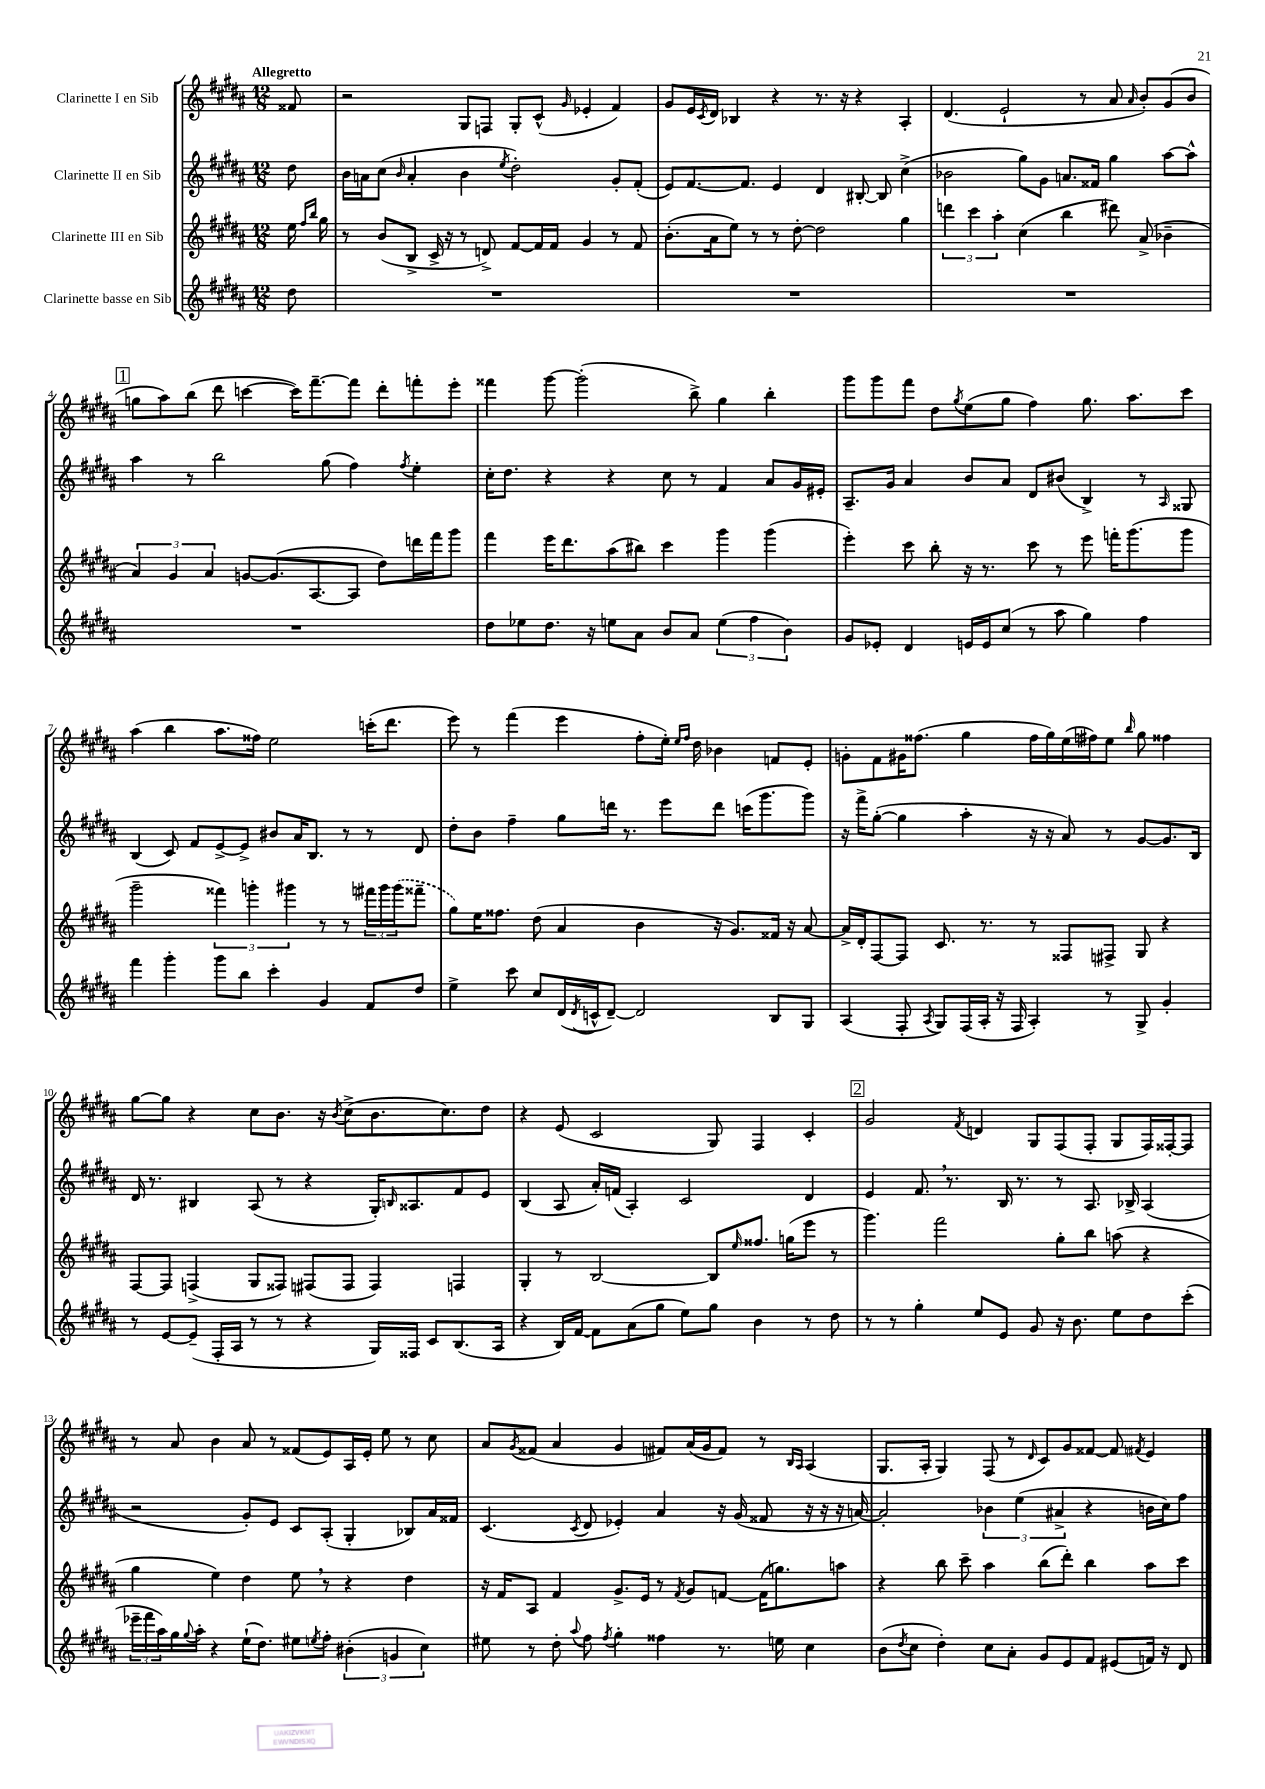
<<
\new StaffGroup <<
\new Staff = "s0" \with { instrumentName = "Clarinette I en Sib" } {
    \clef treble \key b \major \numericTimeSignature \time 12/8 \partial 8 \tempo "Allegretto"
    fisis'8 |
    r2 gis8 f8 gis8-. cis'8-^( \grace { gis'16 } ees'4-. fis'4) |
    gis'8 e'16 \acciaccatura { cis'8 } dis'16 bes4 r4 r8. r16 r4 ais4-. |
    dis'4.( e'2-! r8 ais'8 \grace { ais'16 } b'8-.) gis'8( b'8 |
    \mark \markup { \box "1" } g''8 ais''8) b''8( dis'''8 c'''4~ c'''16) fis'''8.~-- fis'''8 dis'''8-. f'''8-. e'''8-. |
    fisis'''4 gis'''8~ gis'''2-.( b''8->) gis''4 b''4-. |
    gis'''8 gis'''8 fis'''8 dis''8 \acciaccatura { gis''8 } e''8( gis''8 fis''4) gis''8. ais''8. cis'''8 |
    ais''4( b''4 ais''8. fisis''16) e''2 c'''16-.( dis'''8. |
    e'''8) r8 fis'''4( e'''4 fis''8-. e''16-.) \grace { e''16 fis''16 } dis''16 bes'4 f'8 e'8-. |
    g'8-. fis'8 gis'16 fisis''8.( gis''4 fisis''16 gis''16) e''16( fis''16) e''8 \grace { b''16 } gis''8 fisis''4 |
    gis''8~ gis''8 r4 cis''8 b'8. r16 \acciaccatura { b'8 } cis''8->( b'8. cis''8.) dis''8 |
    r4 e'8( cis'2 gis8) fis4 cis'4-. |
    \mark \markup { \box "2" } gis'2 \acciaccatura { fis'8 } d'4 gis8 fis8( fis8-. gis8 fis16) fisis16~-. fisis8 |
    r8 ais'8 b'4 ais'8 r8 fisis'8( e'8) ais16 e'16-. e''8 r8 cis''8 |
    ais'8 \acciaccatura { gis'8 } fisis'8( ais'4 gis'4 fis'8) ais'16( gis'16 fis'8) r8 \grace { b16 ais16 } ais4( |
    gis8. ais16-. gis4) fis8( r8 \grace { dis'16 } cis'8) gis'8 fisis'8~ fisis'8 \acciaccatura { fis'8 } e'4 \bar "|." |
}
\new Staff = "s1" \with { instrumentName = "Clarinette II en Sib" } {
    \clef treble \key b \major \numericTimeSignature \time 12/8 \partial 8
    dis''8 |
    b'16 a'16 cis''8( \grace { b'16 } a'4-. b'4 \acciaccatura { e''8 } dis''2-.) gis'8-. fis'8-.( |
    e'8) fis'8.~ fis'8. e'4 dis'4 bis8~-. bis8 cis''4->( |
    bes'2 gis''8) gis'8 a'8. fisis'16 gis''4 ais''8~ ais''8-^ |
    \mark \markup { \box "1" } ais''4 r8 b''2 gis''8( fis''4) \acciaccatura { fis''8 } e''4-. |
    cis''16-. dis''8. r4 r4 cis''8 r8 fis'4 ais'8 gis'16 eis'16-. |
    ais8.-- gis'16 ais'4 b'8 ais'8 dis'8 bis'8( b4->) r8 \grace { ais16 } gisis8 |
    b4( cis'8) fis'8 e'8~-> e'8-> bis'8 ais'16 b8. r8 r8 dis'8 |
    dis''8-. b'8 fis''4-- gis''8 d'''16 r8. e'''8 d'''8 c'''16( gis'''8. gis'''8) |
    r16 fis'''16-> gis''8~-.( gis''4 ais''4-. r16 r16 ais'8) r8 gis'8~ gis'8. b16 |
    dis'16 r8. bis4 ais8( r8 r4 gis16-.) \grace { b16 } aisis8. fis'8 e'8 |
    b4( ais8 ais'16-.) f'16( ais4-.) cis'2 dis'4 |
    \mark \markup { \box "2" } e'4 fis'8. \breathe r8. b16 r8. r8 ais8. bes16-> ais4( |
    r2 gis'8-.) e'8 cis'8 ais8-.( gis4-. bes8) ais'16 fisis'16 |
    cis'4.( \acciaccatura { cis'8 } dis'8 ees'4-.) ais'4 r16 gis'16( fisis'8 r16 r16 r16 a'16~) |
    a'2-. \tuplet 3/2 { bes'4 e''4( ais'4-> } r4 b'16 cis''16) fis''8 \bar "|." |
}
\new Staff = "s2" \with { instrumentName = "Clarinette III en Sib" } {
    \clef treble \key b \major \numericTimeSignature \time 12/8 \partial 8
    e''16 \grace { fis''16 b''16 } gis''16 |
    r8 b'8( b8-> cis'16-> r16 r8 d'8->) fis'8~ fis'16 fis'16 gis'4 r8 fis'8 |
    b'8.-.( ais'16 e''8) r8 r8 dis''8~-. dis''2 gis''4 |
    \tuplet 3/2 { d'''4 cis'''4 ais''4-. } cis''4( b''4 dis'''8) ais'8->( bes'4-- |
    \mark \markup { \box "1" } \tuplet 3/2 { ais'4) gis'4 ais'4 } g'8~ g'8.( ais8.~ ais8 dis''8) d'''16 fis'''16 gis'''8 |
    fis'''4 e'''16 dis'''8. ais''8( bis''8) cis'''4 gis'''4 gis'''4( |
    e'''4-.) cis'''8 b''8-. r16 r8. cis'''8 r8 e'''8 f'''16-. gis'''8.( gis'''8 |
    gis'''2-- \tuplet 3/2 { fisis'''4) g'''4-. gis'''4 } r8 r8 \tuplet 3/2 { fis'''16 gis'''16 \once \slurDashed gis'''16( } fisis'''8-- |
    gis''8) e''16 fisis''8. dis''8( ais'4 b'4 r16 gis'8.) fisis'16 r16 ais'8~ |
    ais'16-> dis'16-. fis8~ fis8 cis'8. r8. r8 fisis8 fis8-> gis8 r4 |
    fis8~ fis8 f4->( gis8 fisis8) fis8( fis8 fis4) f4 |
    gis4-. r8 b2~ b8 \grace { e''16 } fisis''8. g''16( e'''8 r8 |
    \mark \markup { \box "2" } gis'''4.) fis'''2 gis''8-. b''8 a''8( r4 |
    gis''4 e''4) dis''4 e''8 \breathe r8 r4 dis''4 |
    r16 fis'16 ais8 fis'4 gis'8.-> e'16 r8 \acciaccatura { fis'8 } gis'8 f'8~ f'16( g''8.) a''8 |
    r4 b''8 cis'''8-- ais''4 b''8( dis'''8-.) b''4 ais''8 cis'''8 \bar "|." |
}
\new Staff = "s3" \with { instrumentName = "Clarinette basse en Sib" } {
    \clef treble \key b \major \numericTimeSignature \time 12/8 \partial 8
    dis''8 |
    R1. |
    R1. |
    R1. |
    \mark \markup { \box "1" } R1. |
    dis''8 ees''8 dis''8. r16 e''8 ais'8 b'8 ais'8 \tuplet 3/2 { e''4( fis''4 b'4) } |
    gis'8 ees'8-. dis'4 e'16 e'16 cis''8( r8 ais''8 gis''4) fis''4 |
    fis'''4 gis'''4-. gis'''8 b''8 cis'''4-. gis'4 fis'8 dis''8 |
    e''4-> cis'''8 cis''8 dis'16( \acciaccatura { dis'8 } c'16-^ dis'8~--) dis'2 b8 gis8 |
    ais4( fis8-. \acciaccatura { ais8 } gis8) fis16( ais16-. r16 fis16 ais4-.) r8 gis8-> gis'4-. |
    r8 e'8~ e'8--( fis16-. ais16 r8 r8 r4 gis16) fisis16 cis'8 b8.( ais16 |
    r4 b16) fis'16~ fis'8 ais'8( gis''8 e''8) gis''8 b'4 r8 dis''8 |
    \mark \markup { \box "2" } r8 r8 gis''4-. e''8 e'8 gis'8 r16 b'8. e''8 dis''8 cis'''8-.( |
    \tuplet 3/2 { ees'''16-- fis'''16 ais''16) } gis''16 \appoggiatura { gis''8 } ais''16-. r4 e''16-!( dis''8.) eis''8 \acciaccatura { e''8 } fis''8-. \tuplet 3/2 { bis'4-.( g'4 cis''4) } |
    eis''8 r8 dis''8-. \appoggiatura { ais''8 } fis''8 \acciaccatura { fis''8 } gis''4-. fisis''4 r8. e''16 cis''4 |
    b'8( \acciaccatura { dis''8 } cis''8 dis''4-.) cis''8 ais'8-. gis'8 e'8 fis'8 eis'8( f'16) r16 dis'8 \bar "|." |
}
>>
>>
